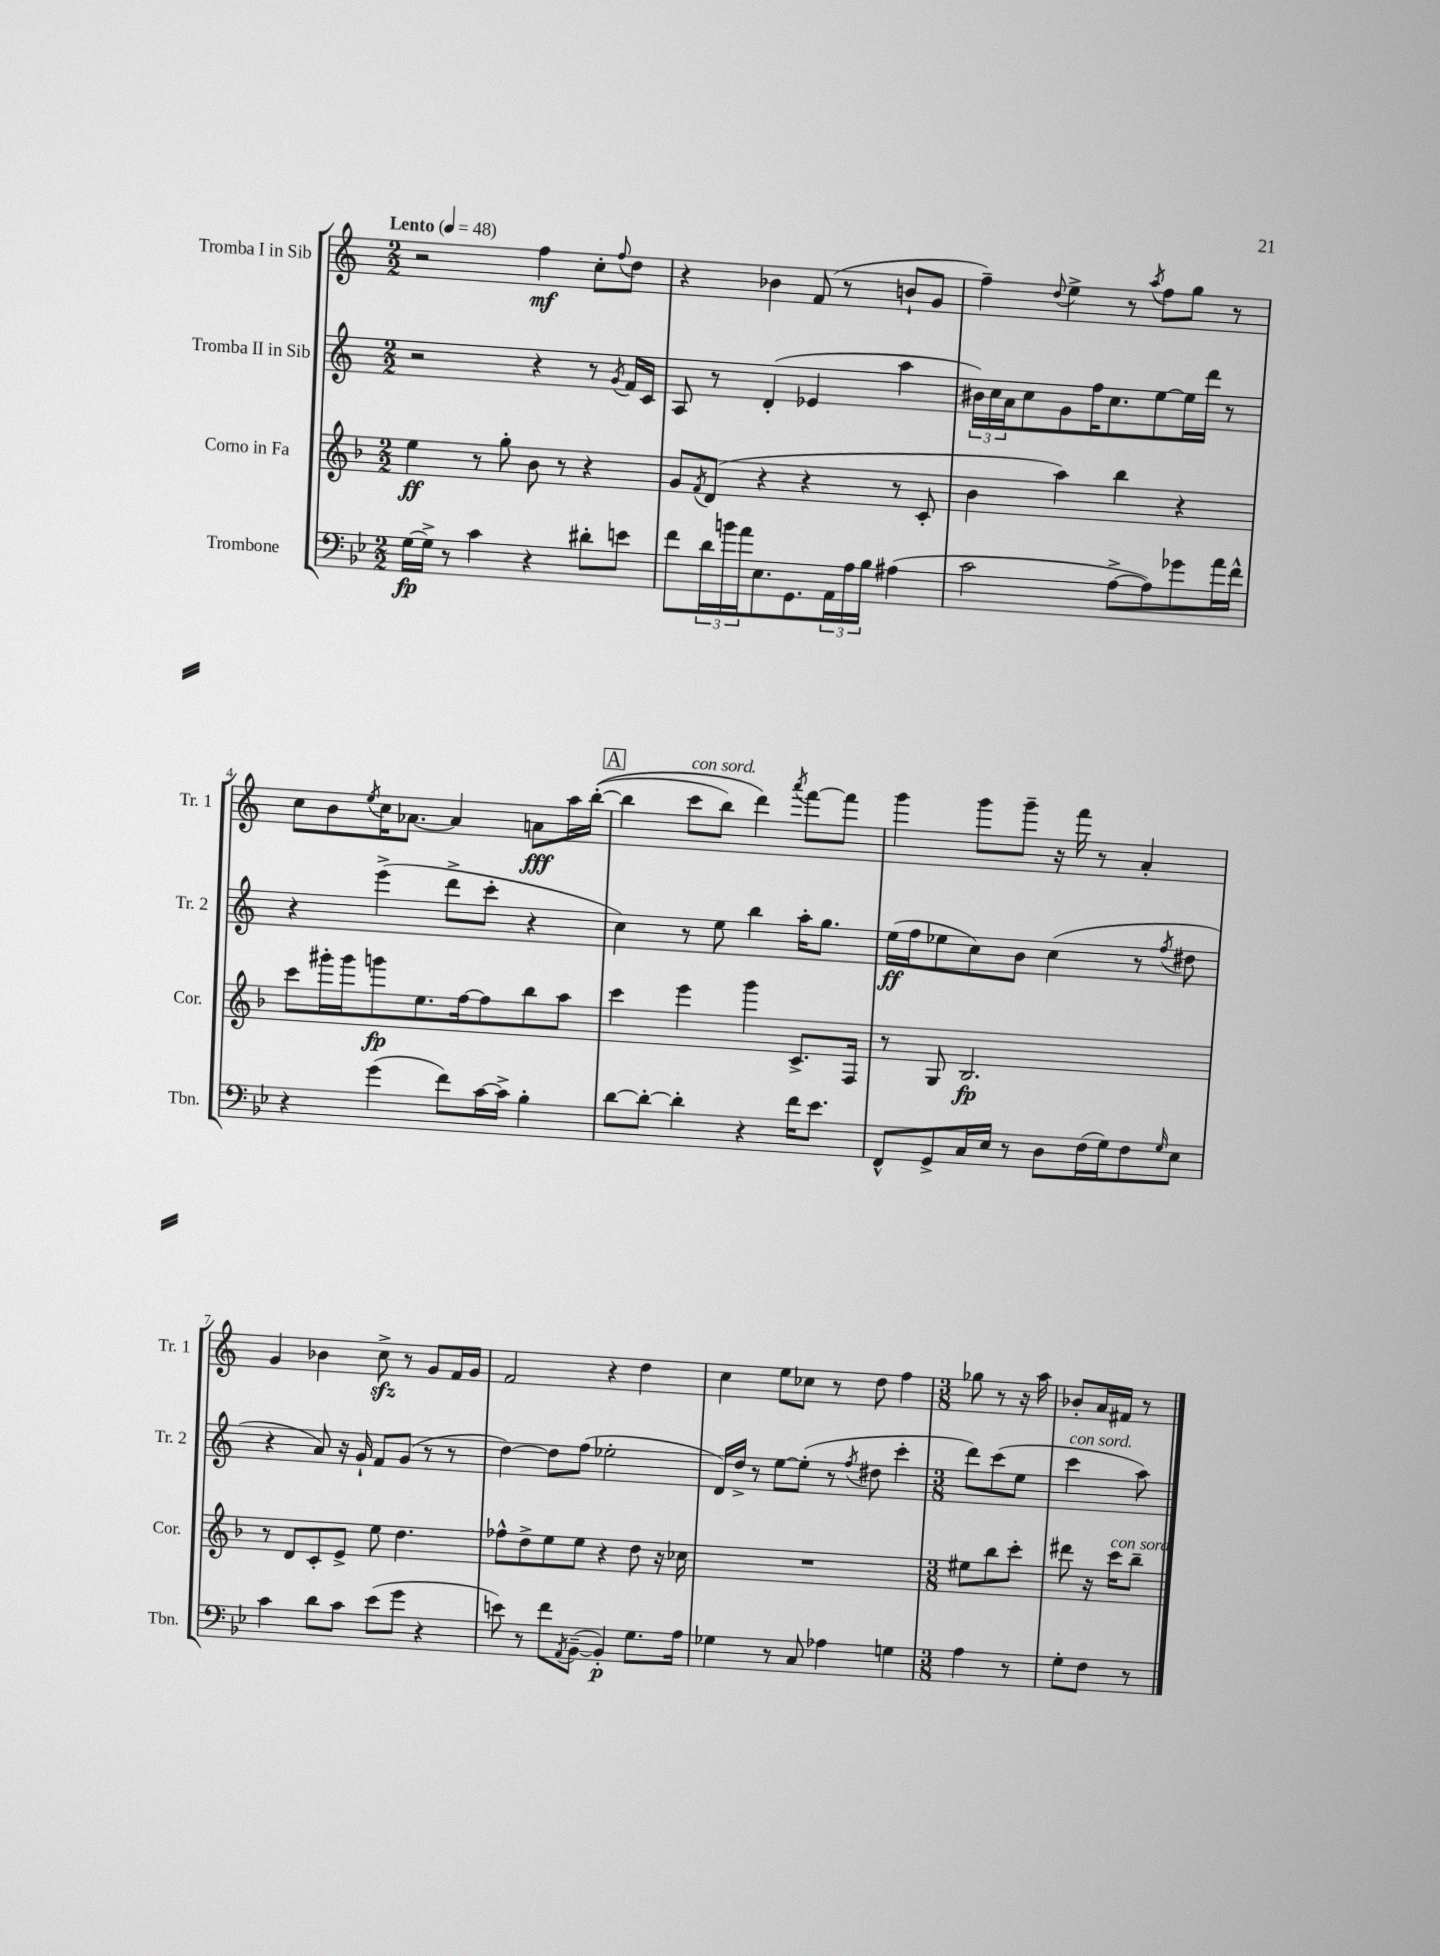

**kern	**dynam	**kern	**dynam	**kern	**dynam	**kern	**dynam
*part4	*part4	*part3	*part3	*part2	*part2	*part1	*part1
*staff4	*staff4	*staff3	*staff3	*staff2	*staff2	*staff1	*staff1
*I"Trombone	*	*I"Corno in Fa	*	*I"Tromba II in Sib	*	*I"Tromba I in Sib	*
*I'Tbn.	*	*I'Cor.	*	*I'Tr. 2	*	*I'Tr. 1	*
*clefF4	*	*clefG2	*	*clefG2	*	*clefG2	*
*k[b-e-]	*	*k[b-]	*	*k[]	*	*k[]	*
*M2/2	*	*M2/2	*	*M2/2	*	*M2/2	*
*MM48	*	*MM48	*	*MM48	*	*MM48	*
=1	=1	=1	=1	=1	=1	=1	=1
!	!	!	!	!	!	!LO:TX:a:B:t=Lento	!
[16G\LL	fp	4ee\	ff	2r	.	2r	.
16G^\JJ]	.	.	.	.	.	.	.
8r	.	.	.	.	.	.	.
4c\	.	8r	.	.	.	.	.
.	.	8gg'\	.	.	.	.	.
4r	.	8b-\	.	4r	.	4ff\	mf
.	.	8r	.	.	.	.	.
8d#X'\L	.	4r	.	8r	.	8cc'\L	.
.	.	.	.	8qg/	.	8qqff/	.
8en\J	.	.	.	16f/LL	.	8dd\J	.
.	.	.	.	16c/JJ	.	.	.
=2	=2	=2	=2	=2	=2	=2	=2
8f\L	.	8g/L	.	8A/	.	4r	.
.	.	8qf/	.	.	.	.	.
24d\L	.	(8d/J	.	8r	.	.	.
24bn\	.	.	.	.	.	.	.
24a\J	.	.	.	.	.	.	.
8.E-\	.	4r	.	(4d'/	.	4b-X\	.
8.GG\	.	.	.	.	.	.	.
.	.	4r	.	4e-X/	.	(8f/	.
24AA\L	.	.	.	.	.	8r	.
24A\	.	.	.	.	.	.	.
24B-\JJ	.	.	.	.	.	.	.
(4A#X\	.	8r	.	4aa\	.	8bn`/L	.
.	.	8c'/	.	.	.	8g/J	.
=3	=3	=3	=3	=3	=3	=3	=3
2c\	.	4b-\	.	24b#X\LL)	.	4ff~\)	.
.	.	.	.	24cc\	.	.	.
.	.	.	.	24a\J	.	.	.
.	.	.	.	8cc\	.	.	.
.	.	.	.	.	.	8qqdd/	.
.	.	4aa\)	.	8g\	.	4ee^\	.
.	.	.	.	16ff\K	.	.	.
.	.	.	.	8.cc\	.	.	.
[8A^\L	.	4bb-\	.	.	.	8r	.
.	.	.	.	.	.	8qaa/	.
8A\])	.	.	.	[8ee\	.	8ff\L	.
8g-X\	.	4r	.	16ee\L]	.	8gg\J	.
.	.	.	.	16ddd\JJ	.	.	.
16a\L	.	.	.	8r	.	8r	.
16f^^\JJ	.	.	.	.	.	.	.
!!LO:LB:g=z
=4	=4	=4	=4	=4	=4	=4	=4
4r	.	8ccc\L	.	4r	.	8cc\L	.
.	.	16ggg#X'\L	.	.	.	8b\	.
.	.	16ggg#\J	.	.	.	.	.
.	.	.	.	.	.	8qee/	.
(4g\	.	8gggn\	fp	(4eee^\	.	16cc\K	.
.	.	.	.	.	.	[8.a-X\J	.
.	.	8.ee\	.	.	.	.	.
8f\L)	.	.	.	8ddd^\L	.	4a-/]	.
.	.	[16ff\k	.	.	.	.	.
[16c\L	.	8ff\]	.	8ccc'\J	.	.	.
16c^\JJ]	.	.	.	.	.	.	.
4B-'\	.	8bb-\	.	4r	.	8an\L	fff
.	.	8aa\J	.	.	.	16aa\L	.
.	.	.	.	.	.	(([16bb'\JJ	.
!!LO:REH:place=s1:t=A
=5	=5	=5	=5	=5	=5	=5	=5
[8d\L	.	4ccc\	.	4cc\)	.	4bb\]	.
8d'\J_	.	.	.	.	.	.	.
!	!	!	!	!	!	!LO:TX:a:i:t=con sord.	!
4d'\]	.	4eee\	.	8r	.	8ccc\L	.
.	.	.	.	8ee\	.	8bb\J)	.
4r	.	4ggg\	.	4bb\	.	4ddd\)	.
.	.	.	.	.	.	8qaaa/	.
16f\KL	.	8.c^/L	.	16aa'\KL	.	[8fff\L	.
8.e-\J	.	.	.	8.gg\J	.	.	.
.	.	.	.	.	.	8fff\J]	.
.	.	16F/Jk	.	.	.	.	.
=6	=6	=6	=6	=6	=6	=6	=6
8FF^^/L	.	8r	.	(16ee\LL	ff	4ggg\	.
.	.	.	.	16ff\J	.	.	.
8GG^/	.	8G/	.	8ee-X\	.	.	.
16C/L	.	2.B-/	fp	8cc\)	.	8ggg\L	.
16E-/JJ	.	.	.	.	.	.	.
8r	.	.	.	8b\J	.	8ggg~\J	.
8D\L	.	.	.	(4cc\	.	16r	.
.	.	.	.	.	.	16fff\	.
(16F\L	.	.	.	.	.	8r	.
16G\J)	.	.	.	.	.	.	.
8F\	.	.	.	8r	.	4a'/	.
16qqG/	.	.	.	8qff/	.	.	.
8E-\J	.	.	.	8dd#X\	.	.	.
!!LO:LB:g=z
=7	=7	=7	=7	=7	=7	=7	=7
4c\	.	8r	.	4r	.	4g/	.
.	.	8d/L	.	.	.	.	.
8d\L	.	8c'/	.	8a/)	.	4b-X\	.
8c\J	.	8e^/J	.	16r	.	.	.
.	.	.	.	16g`/	.	.	.
(8e-\L	.	8ee\	.	8f/L	.	8cczz^\	.
8g\J	.	4.dd\	.	(8g/J	.	8r	.
4r	.	.	.	8r	.	8g/L	.
.	.	.	.	8r	.	16f/L	.
.	.	.	.	.	.	16g/JJ	.
=8	=8	=8	=8	=8	=8	=8	=8
8en\)	.	8ff-X^^\L	.	[4dd\)	.	2f/	.
8r	.	8dd^\	.	.	.	.	.
8f\L	.	8ee\	.	8dd\L]	.	.	.
8qAA/	.	.	.	.	.	.	.
([8BB-~\J	.	8ee\J	.	(8ff\J	.	.	.
4BB-'/])	p	4r	.	2ee-X'\	.	4r	.
8.G\L	.	8dd\	.	.	.	4dd\	.
.	.	16r	.	.	.	.	.
16A\Jk	.	16cc-X\	.	.	.	.	.
=9	=9	=9	=9	=9	=9	=9	=9
4G-X\	.	1r	.	16d/LL)	.	4cc\	.
.	.	.	.	16dd^/JJ	.	.	.
.	.	.	.	8r	.	.	.
8r	.	.	.	[8ee\L	.	8ee\L	.
8C/	.	.	.	(8ee'\J]	.	8cc-X\J	.
4A-X\	.	.	.	8r	.	8r	.
.	.	.	.	8qff/	.	.	.
.	.	.	.	8dd#X\	.	8dd\	.
4Gn\	.	.	.	4ccc'\	.	4ff\	.
=10	=10	=10	=10	=10	=10	=10	=10
*M3/8	*	*M3/8	*	*M3/8	*	*M3/8	*
4A\	.	8ee#X\L	.	8ddd\L)	.	8gg-X\	.
.	.	8bb-\	.	(8ccc\	.	8r	.
8r	.	8ccc'\J	.	8ee\J	.	16r	.
.	.	.	.	.	.	16aa\	.
=11	=11	=11	=11	=11	=11	=11	=11
!	!	!	!	!LO:TX:a:i:t=con sord.	!	!	!
8G'\L	.	8ddd#X\	.	4ccc\	.	8b-X'/L	.
8F\J	.	16r	.	.	.	16a/L	.
!	!	!LO:TX:a:i:t=con sord.	!	!	!	!	!
.	.	16ccc\KL	.	.	.	16f#X/JJ	.
8r	.	8bb-~\J	.	8aa\)	.	8r	.
==	==	==	==	==	==	==	==
*-	*-	*-	*-	*-	*-	*-	*-
